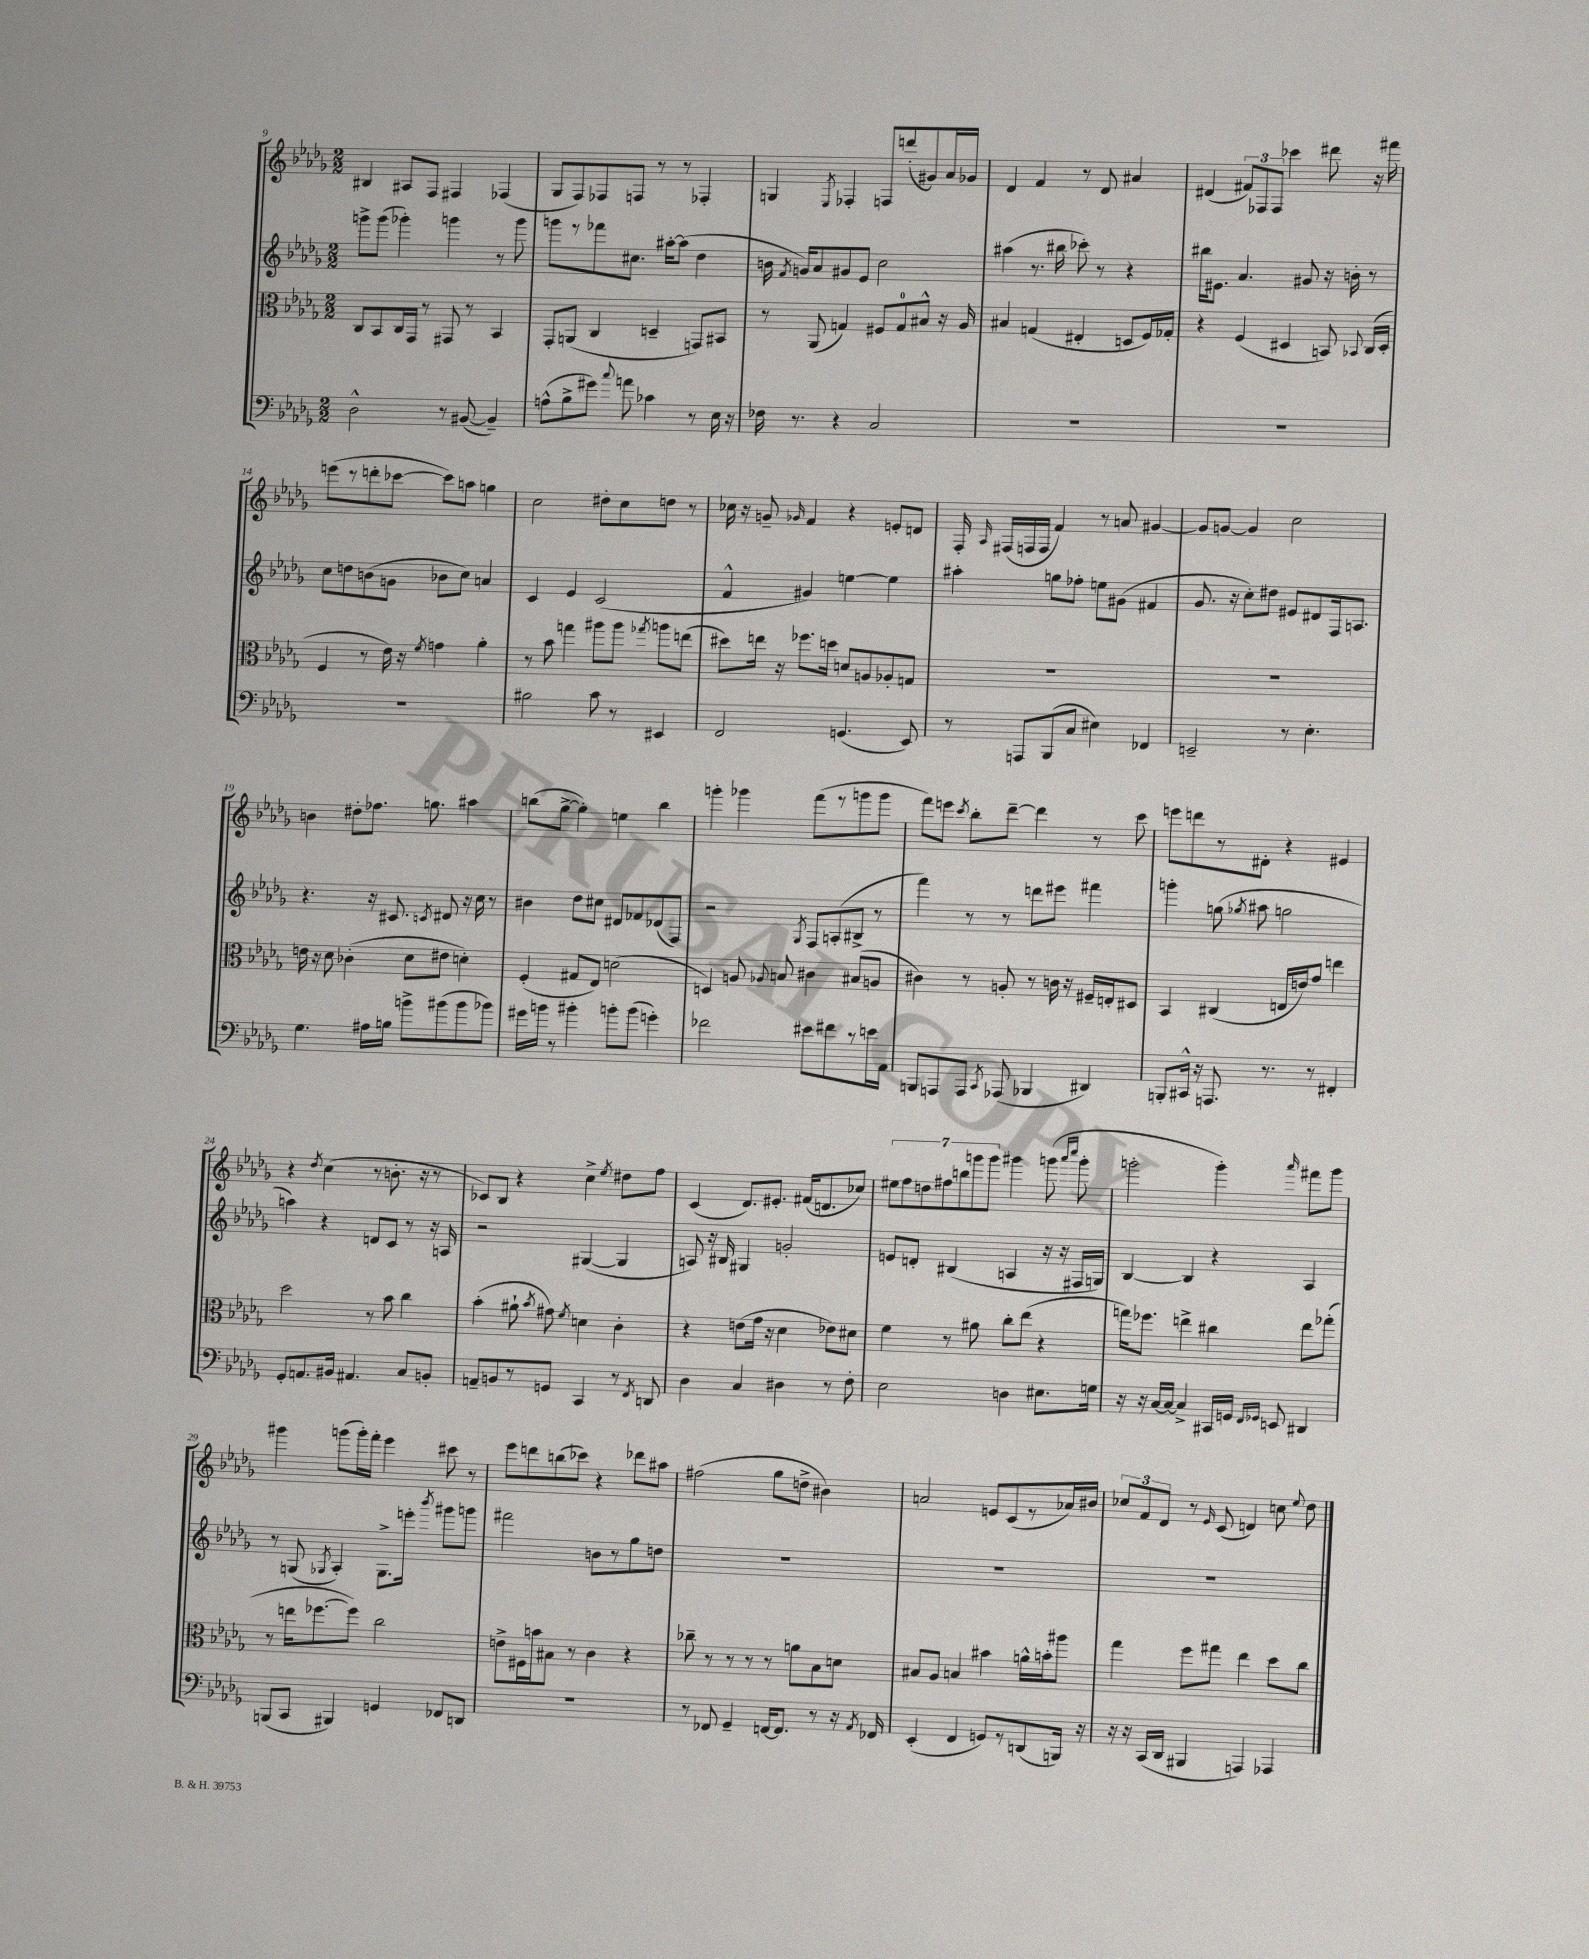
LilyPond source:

<<
\new StaffGroup <<
\new Staff = "s0" {
    \clef treble \key des \major \numericTimeSignature \time 2/2
    \autoBeamOff bis4 ais8[ f8] fis4 fes4( |
    ges8[ f8) fes8 f8] r8 r8 fes4-. |
    g4 \acciaccatura { ees8 } fes4-. f8[ d'''8-.( gis'8) aes'16 ges'16] |
    des'4 f'4 r8 des'8 ais'4 |
    dis'4( \tuplet 3/2 { fis'8[) fes8 fes8] } ces'''4 dis'''8 r16 fis'''16 |
    e'''8[( r8 d'''8-. ces'''8]~ ces'''8[) a''8] g''4 |
    c''2 dis''8[-. c''8 d''8] r8 |
    ces''16 r16 g'8-- \grace { ges'16 } f'4 r4 e'8[-. d'8] |
    f16-. \grace { aes16 } fis16[( f16 f16] f'4) r8 a'8 gis'4~ |
    gis'8[ g'8]~ g'4 c''2 |
    b'4 dis''8[-. fes''8.] g''8. ais''4 |
    b''8[( ges''8]~-> ges''4-.) e''4 b''4 |
    g'''4-. ges'''4 f'''8[( r8 g'''8 g'''8] |
    f'''8[) e'''8] \acciaccatura { c'''8 } bes''8[-. des'''8]~-- des'''4 r8 c'''8 |
    e'''8[ d'''8 r8 dis'8]-. r4 eis'4 |
    r4 \acciaccatura { des''8 } c''4( r8 b'8.-. r16 r8 |
    ces'8[) bes8] r4 c''4-> \acciaccatura { ees''8 } dis''8[ f''8] |
    c'4( des'8.[) eis'8.]-. fis'16[( d'8. ces''8]) |
    \tuplet 7/4 { eis''8[ f''8 d''8 fis''8 b''8 g'''8 g'''8] } gis'''4 g'''8( \grace { aes'''16[ c''''16] } g'''8-. |
    g'''2-. g'''4-.) \grace { aes'''16 } fis'''8[ g'''8] |
    gis'''4 g'''8[( g'''16-.) f'''16]-. ees'''4 cis'''8 r8 |
    ees'''8[ d'''8 b''8( ces'''8]) r4 des'''8[ ais''8] |
    fis''2( ges''8[ d''8]-> bis'4) |
    a'2 e'8[ c'8( r8 aes'16) bis'16] |
    \tuplet 3/2 { ces''8[ f'8 des'8] } r8 \grace { ees'16 } c'8( d'4) c''8 \appoggiatura { ees''8 } des''8 \bar "|." |
}
\new Staff = "s1" {
    \clef treble \key des \major \numericTimeSignature \time 2/2
    \autoBeamOff g'''8[-> g'''8]( ges'''4-.) g'''4 r8 g'''8 |
    g'''8[ r8 fes'''8 cis''8.] ais''16[~-. ais''8]( des''4 |
    b'16 \acciaccatura { f'8 } g'16[) aes'8 gis'8 ees'8] c''2 |
    ais''4( r8. bis''16 ces'''8-.) r8 r4 |
    bis''16[ eis'8.] aes'4. gis'8 r16 b'16-. r8 |
    c''8[ d''8 b'8( g'8] bes'8[ c''8]) a'4 |
    c'4 ees'4 c'2( |
    f'4-^ gis'4) e''4~ e''4 |
    ais''4-. g''8[ fes''8]-. e''8[ gis'8]( fis'4 |
    ges'8. r16 c''8[-.) dis''8] eis'8[ dis'8 f16 a8.] |
    r4. r16 cis'8. \acciaccatura { c'8 } dis'8 r16 c''16 r8 |
    bis'4 des''8[ cis''8] dis'8[ fes'8 des'8( f8]) |
    r2 \acciaccatura { ges8 } f8[ a8-.( bis8]-> r8 |
    f'''4) r8 r8 d'''8[ eis'''8] fis'''4 |
    g'''4-. g''8( \acciaccatura { ges''8 } ais''8 g''2 |
    a''4) r4 d'8[ c'8] r8 r16 a16 |
    r2 gis4~( gis4 |
    a8) r16 bis16 gis4 g'2-. |
    e'8[ d'8]-. bis4( a4 r16 r16 fis16[ g16]) |
    bes4~ bes4 r4 aes4 |
    r8 g8( \acciaccatura { ges8 } aes4-.) ges8.[-> e'''16]-. \acciaccatura { bes'''8 } gis'''8[ g'''8] |
    fis'''2 b'8[ r8 ges''8 d''8] |
    R1 |
    R1 |
    R1 \bar "|." |
}
\new Staff = "s2" {
    \clef alto \key des \major \numericTimeSignature \time 2/2
    \autoBeamOff c8[ bes,8 c16 ges,16] r8 gis,8 r8 bes,4 |
    ges,8[-. a,8]( c4 d4-- g,8[) bis,8] |
    r8 aes,8( g4) fis8[ g8-0 bis8]-^ r16 aes16 |
    bis4 g4( eis4-. d8[ f16) ges16]-. |
    r4 f4( dis4 b,8) \appoggiatura { bes,8 } c16[( dis16]-. |
    f4 r8 ees'16) r16 \acciaccatura { f'8 } g'4 aes'4-. |
    r8 bes'8 g''4 ais''8[ ais''8] \acciaccatura { ges''8 } a''8[ e''8]( |
    dis''8[) e''16] r16 fes''8.[ d''16] d'8[ a8 aes8-. g8] |
    R1 |
    R1 |
    e'16 r16 des'8 ces'4-.( des'8[ eis'8] d'4-.) |
    f4-.( gis8[ ees8]) d'2( |
    d4) a8 \appoggiatura { aes8 } b8 cis'4 bis8[( a8] |
    cis'4) r8 a8-. r8 c'16 r16 fis16[-- e16-. dis8] |
    bes,4 cis4( e16[ e'16) ges'8] e''4 |
    des''2 r8 bes'8 c''4 |
    bes'4-.( ais'8-! \acciaccatura { bes'8 } gis'8) \acciaccatura { f'8 } d'4 c'4-. |
    r4 e'8[( ges'16] r16 des'4 ees'8[) dis'8] |
    f'4 r8 ais'8 c''8[-. ees''8]( r4 |
    g''16[) fes''8.] e''4-> cis''4 e''8[ ges''8]-.( |
    r8 e''16[ fes''8.~ fes''8]) c''2 |
    e'8[-> fis16 b'16 bis8] r8 c'4 r4 |
    ces''8-- r8 r8 r8 r8 a'8[ bes8 d'8] |
    bis8[ aes8] b4 bis'4 a'16[-^ b'16-. ais''8] |
    ges''4 f''8[ gis''8] ees''4 des''8[ c''8] \bar "|." |
}
\new Staff = "s3" {
    \clef bass \key des \major \numericTimeSignature \time 2/2
    \autoBeamOff des2-^ r8 bis,8~( bis,4--) |
    a8[-^( bes8-> gis'8]) \appoggiatura { c''8 } a'8 ces'4 r8 ees16 r16 |
    fes16 r8. r4 c2 |
    R1 |
    R1 |
    R1 |
    bis2 c'8 r8 eis,4 |
    f,2 g,4.( ees,8) |
    r8 a,,8[ bes,,8( c8] eis4) fes,4 |
    e,2-- r8 ees4.-. |
    ges4. ais16[ b16] b'8[-> bis'8( bis'8 bes'8]) |
    gis'16[ b'16] r8 bis'4-. b'8[-. b'8]( g'4-.) |
    fes'2 eis'8[ fis'8 r8 e'16 aes,16] |
    b,,8[ a,,8 a,,8] \acciaccatura { c,8 } aes,,8( bes,,4 dis,4) |
    b,,8[-. cis,16]-^ r16 a,,8. r8. r8 fis,4-. |
    ges,8[-. a,8. bis,16] ais,4. c8[ b,8]-. |
    a,8[-- b,8 r8 g,8] c,4 r8 \acciaccatura { f,8 } d,8 |
    des4 c4 dis4 r8 f8-. |
    ees2 d4 eis8.[ g16] |
    r16 r16 c16[~ c16]~ c4-> cis,16[ g,16] \grace { f,16[ ges,16] } e,8 dis,4 |
    b,,8[( c,8] bis,,4) g,4 fes,8[ d,8] |
    R1 |
    r8 fes,8 ges,4-- f,16[~ f,8.] r8 r16 \acciaccatura { aes,8 } fes,16 |
    ees,4-.( f,4 g,8[) r8 d,8( b,,16]) r16 |
    r16 r16 c,16[( des,16] bis,,4 a,,4) aes,,4 \bar "|." |
}
>>
>>
\layout { \context { \Score currentBarNumber = #9 } }
